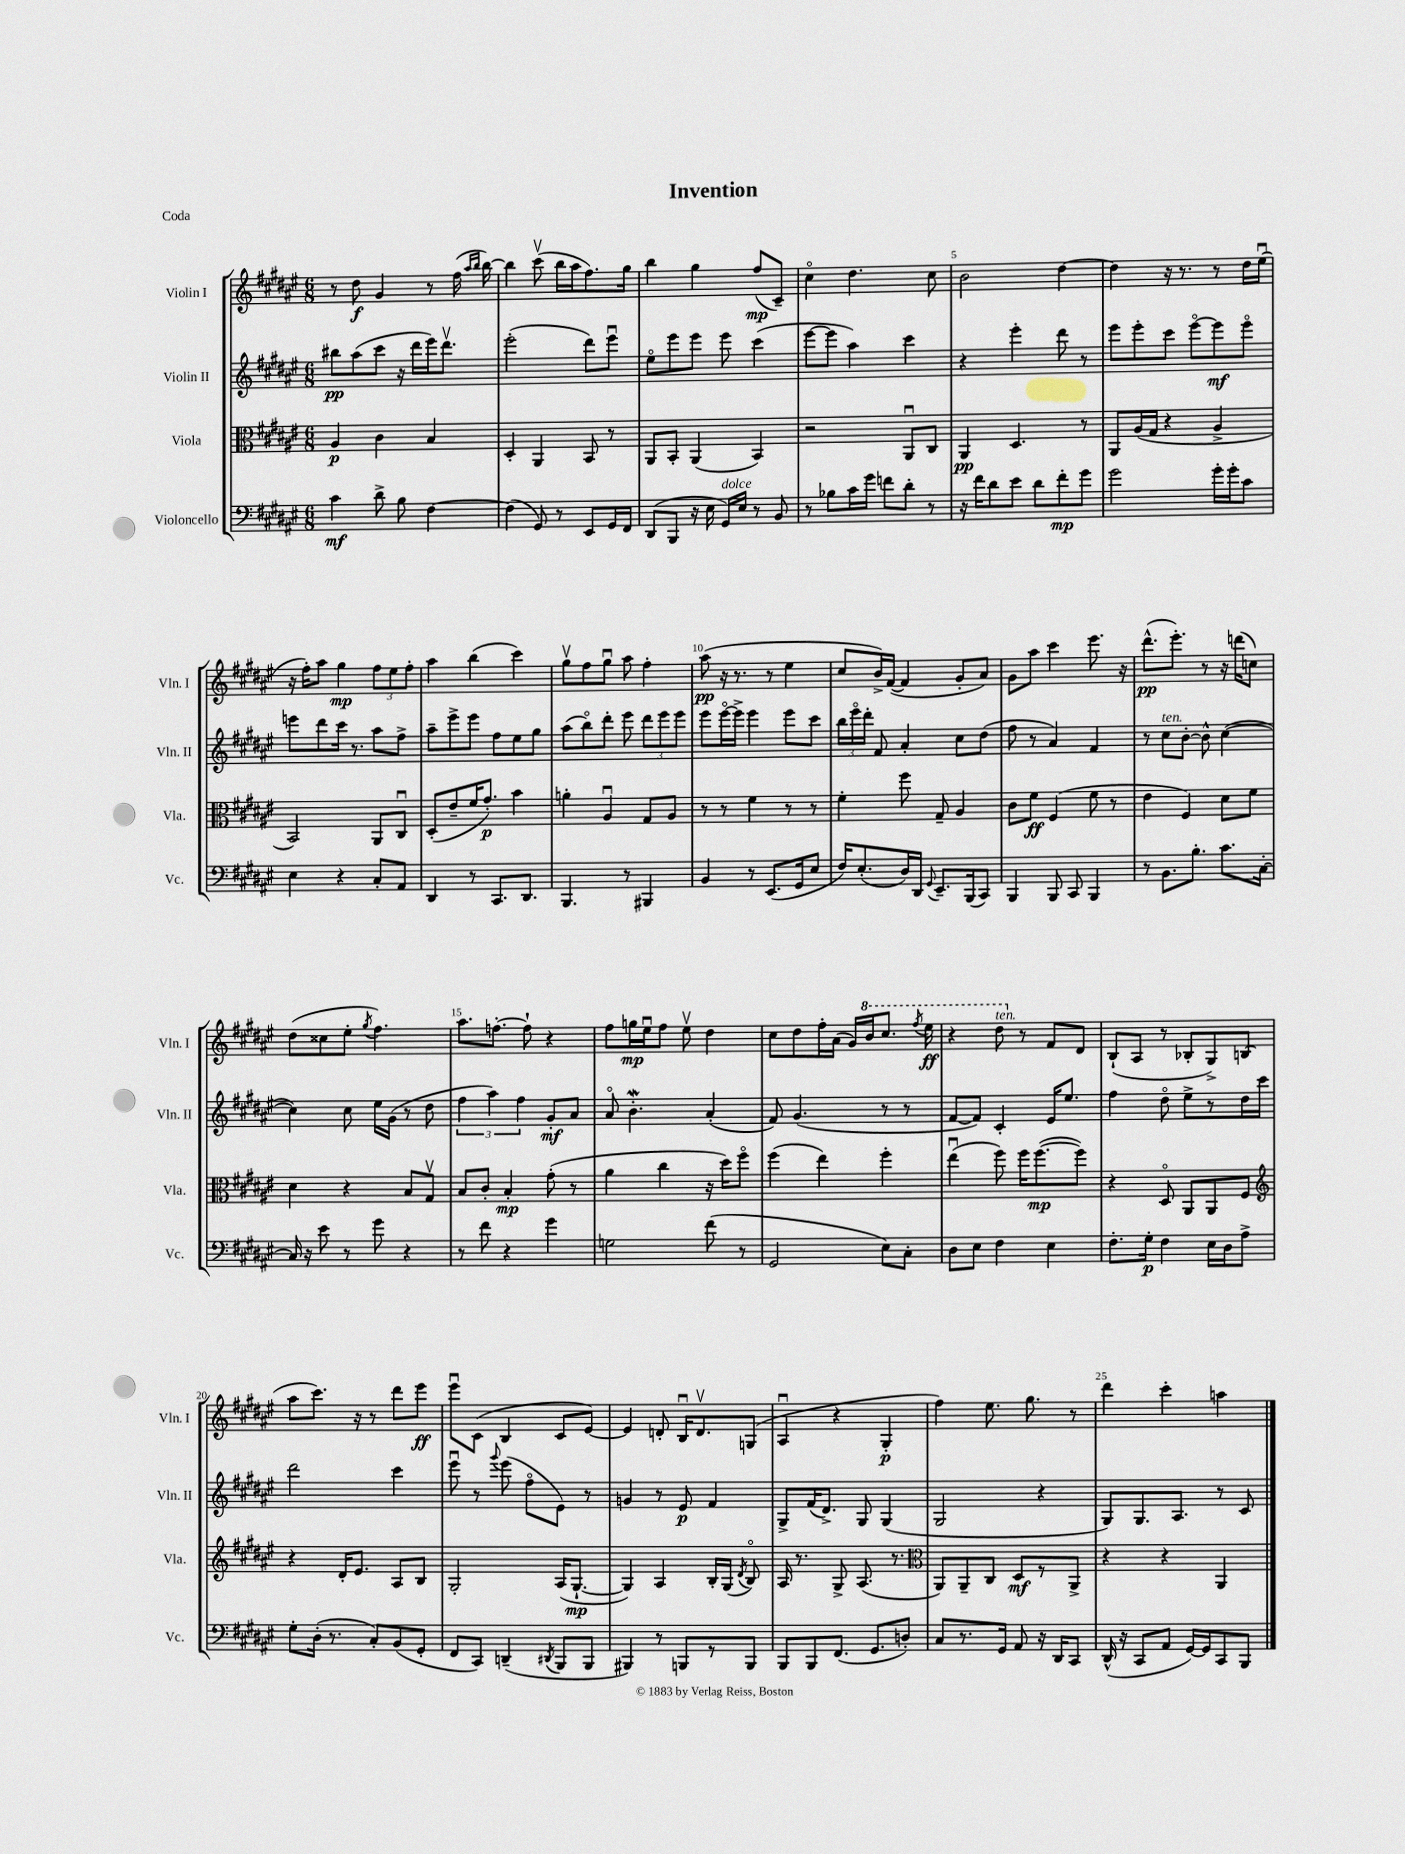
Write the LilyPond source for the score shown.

\header { title = "Invention" piece = "Coda" }
<<
\new StaffGroup <<
\new Staff = "s0" \with { instrumentName = "Violin I" shortInstrumentName = "Vln. I" } {
    \clef treble \key fis \major \numericTimeSignature \time 6/8
    \autoBeamOff r8 dis''8\f gis'4 r8 fis''16( \grace { ais''16[ b''16] } b''16~) |
    b''4 cis'''8\upbow( b''16[ ais''16 fis''8.) gis''16] |
    b''4 gis''4 fis''8[\mp( cis'8]--) |
    cis''4\flageolet dis''4. cis''8 |
    b'2 dis''4~ |
    dis''4 r16 r8. r8 dis''16[ eis''16]\downbow( |
    r16 fis''16[-.) ais''8] gis''4\mp \tuplet 3/2 { fis''8[ eis''8 fis''8]-. } |
    ais''4 b''4( cis'''4) |
    gis''8[\upbow fis''8 gis''8]\downbow ais''8 fis''4-. |
    ais''8\pp( r16 r8. r8 eis''4 |
    cis''8[ b'16->) fis'16]~( fis'4 gis'8[-. ais'8]) |
    gis'8[ ais''8] cis'''4 eis'''8. r16 |
    dis'''8.[-^\pp( eis'''8.]-.) r8 r16 d'''16[( c''8]) |
    dis''8[( cisis''8 eis''8]-. \acciaccatura { gis''8 } fis''4.) |
    ais''8.[ f''8.]~-. f''8-! r4 |
    fis''8[ g''16\mp eis''16\downbow fis''8] eis''8\upbow dis''4 |
    cis''8[ dis''8 fis''16-. ais'16]( gis'16[) \ottava #1 b''16 cis'''8.] \acciaccatura { fis'''8 } eis'''16\ff |
    r4 dis'''8^\markup { \italic "ten." } \ottava #0 r8 fis'8[ dis'8] |
    b8[-!( ais8] r8 bes8[-. gis8->) b8]( |
    ais''8[ cis'''8.]) r16 r8 dis'''8[ eis'''8]\ff |
    eis'''8[\downbow cis'8]( b4 cis'8[ eis'8]~) |
    eis'4 d'8-. b16[\downbow d'8.\upbow g8]( |
    ais4\downbow r4 gis4-.\p |
    fis''4) eis''8. gis''8. r8 |
    dis'''4 cis'''4-. a''4 \bar "|." |
}
\new Staff = "s1" \with { instrumentName = "Violin II" shortInstrumentName = "Vln. II" } {
    \clef treble \key fis \major \numericTimeSignature \time 6/8
    \autoBeamOff bis''8[\pp ais''8( cis'''8] r16 dis'''16[ eis'''16) dis'''8.]\upbow |
    eis'''2-.( dis'''8[) eis'''8]\downbow |
    eis''8[\flageolet eis'''8 eis'''8] eis'''8 cis'''4( |
    eis'''8[~ eis'''8] ais''4) cis'''4 |
    r4 eis'''4-. dis'''8 r8 |
    eis'''8[ eis'''8-. cis'''8] eis'''8[~\flageolet eis'''8\mf eis'''8]\flageolet |
    e'''8[ dis'''8 cis'''16] r8. ais''8[ fis''8]-> |
    ais''8[-- eis'''8-> eis'''8] fis''8[ eis''8 gis''8] |
    ais''8[( b''8\flageolet) dis'''8]-. eis'''8 \tuplet 3/2 { dis'''8[ eis'''8 eis'''8] } |
    eis'''8[ eis'''16~\flageolet eis'''16]-> eis'''4 eis'''8[ cis'''8] |
    \tuplet 3/2 { b''16[ eis'''16\flageolet dis'''16]-. } fis'8 ais'4-. cis''8[ dis''8]( |
    fis''8 r8 ais'4) fis'4 |
    r8 cis''8[^\markup { \italic "ten." } b'8]~-. b'8-^ cis''4~( |
    cis''4) cis''8 eis''16[ gis'16]( r8 dis''8 |
    \tuplet 3/2 { fis''4 ais''4) fis''4 } gis'8[-.\mf ais'8] |
    ais'8\flageolet b'4.-.\mordent ais'4-.( |
    fis'8) gis'4.( r8 r8 |
    fis'8[~ fis'8]) cis'4-. eis'16[ eis''8.] |
    fis''4 dis''8\flageolet eis''8[-> r8 dis''16 cis'''16] |
    dis'''2 cis'''4 |
    eis'''8\downbow r8 \appoggiatura { gis'''8 } eis'''8( fis''8[\flageolet eis'8]) r8 |
    g'4 r8 eis'8\p fis'4 |
    gis8[-> fis'16( dis'8.]->) gis8 gis4( |
    gis2 r4 |
    gis8[) gis8. ais8.] r8 cis'8 \bar "|." |
}
\new Staff = "s2" \with { instrumentName = "Viola" shortInstrumentName = "Vla." } {
    \clef alto \key fis \major \numericTimeSignature \time 6/8
    \autoBeamOff ais4\p cis'4 b4 |
    dis4-. ais,4 b,8 r8 |
    ais,8[ b,8]-. ais,4( b,4) |
    r2 ais,8[\downbow cis8] |
    ais,4\pp dis4. r8 |
    ais,8[ ais16( gis16] r4 ais4-> |
    b,2) ais,8[ cis8]\downbow |
    dis8[-.( eis'8-- fis'16 gis'8.]-.\p) b'4 |
    a'4-. ais4\downbow gis8[ ais8] |
    r8 r8 fis'4 r8 r8 |
    fis'4-. fis''8 gis8-- ais4 |
    cis'8[ fis'8]\ff fis4( fis'8 r8 |
    eis'4 fis4) dis'8[ fis'8] |
    dis'4 r4 b8[ gis8]\upbow |
    b8[ cis'8]-. b4-.\mp gis'8-.( r8 |
    ais'4 cis''4 r16 dis''16[) fis''8]\flageolet |
    fis''4( eis''4) fis''4-. |
    eis''4\downbow( fis''8) fis''16[ fis''8.~\mp( fis''8]) |
    r4 dis8\flageolet ais,8[ ais,8 fis8] |
    \clef treble r4 dis'16[-. eis'8.] ais8[ b8] |
    gis2-. ais16[( gis8.]~-!\mp |
    gis4) ais4 b16[-. gis16]( \acciaccatura { dis'8 } b8\flageolet) |
    ais16 r8. gis8-> ais8.( r8. |
    \clef alto ais,8[) ais,8-- cis8] dis8[\mf r8 ais,8]-> |
    r4 r4 ais,4 \bar "|." |
}
\new Staff = "s3" \with { instrumentName = "Violoncello" shortInstrumentName = "Vc." } {
    \clef bass \key fis \major \numericTimeSignature \time 6/8
    \autoBeamOff cis'4\mf dis'8-> b8 fis4~ |
    fis4( gis,8) r8 eis,8[ gis,16 fis,16] |
    dis,8[( b,,8] r16 eis16 gis,16[^\markup { \italic "dolce" }) eis16] r8 b,8 |
    r8 bes8[ cis'16 gis'16] f'8[ dis'8]-. r8 |
    r16 fis'16[ dis'8 eis'8] dis'8[ fis'8-.\mp gis'8] |
    gis'2 gis'16[-. gis'16-. cis'8] |
    eis4 r4 cis8[-. ais,8] |
    dis,4 r8 cis,8.[ dis,8.] |
    b,,4. r8 bis,,4 |
    b,4 r8 eis,8.[( gis,16 eis8] |
    fis16[) eis8.-.( dis16) dis,16] \appoggiatura { gis,8 } eis,8.[-- b,,16( cis,8]) |
    b,,4 b,,8 cis,8 b,,4 |
    r8 b,8.[ b8.]-. cis'8.[ cis16]~-. |
    cis16 r16 eis'8 r8 gis'8 r4 |
    r8 fis'8 r4 gis'4 |
    g2 fis'8( r8 |
    gis,2 eis8[) cis8]-. |
    dis8[ eis8] fis4 eis4 |
    fis8.[-. gis16]-.\p fis4 eis16[ dis16 ais8]-> |
    gis8[-. dis16]-.( r8. cis8[-.) b,8( gis,8]-. |
    fis,8[ cis,8]) d,4--( \acciaccatura { dis,8 } b,,8[ b,,8] |
    bis,,4) r8 b,,8[ r8 b,,8] |
    b,,8[ b,,8 fis,8.]( gis,8.[ d8]-.) |
    cis8[ r8. gis,16] ais,8 r16 dis,16[ cis,8] |
    dis,16-^( r16 cis,8[ ais,8] gis,16[~) gis,16 cis,8 b,,8] \bar "|." |
}
>>
>>
\layout { \context { \Score \override BarNumber.break-visibility = ##(#f #t #t) barNumberVisibility = #(every-nth-bar-number-visible 5) } }
